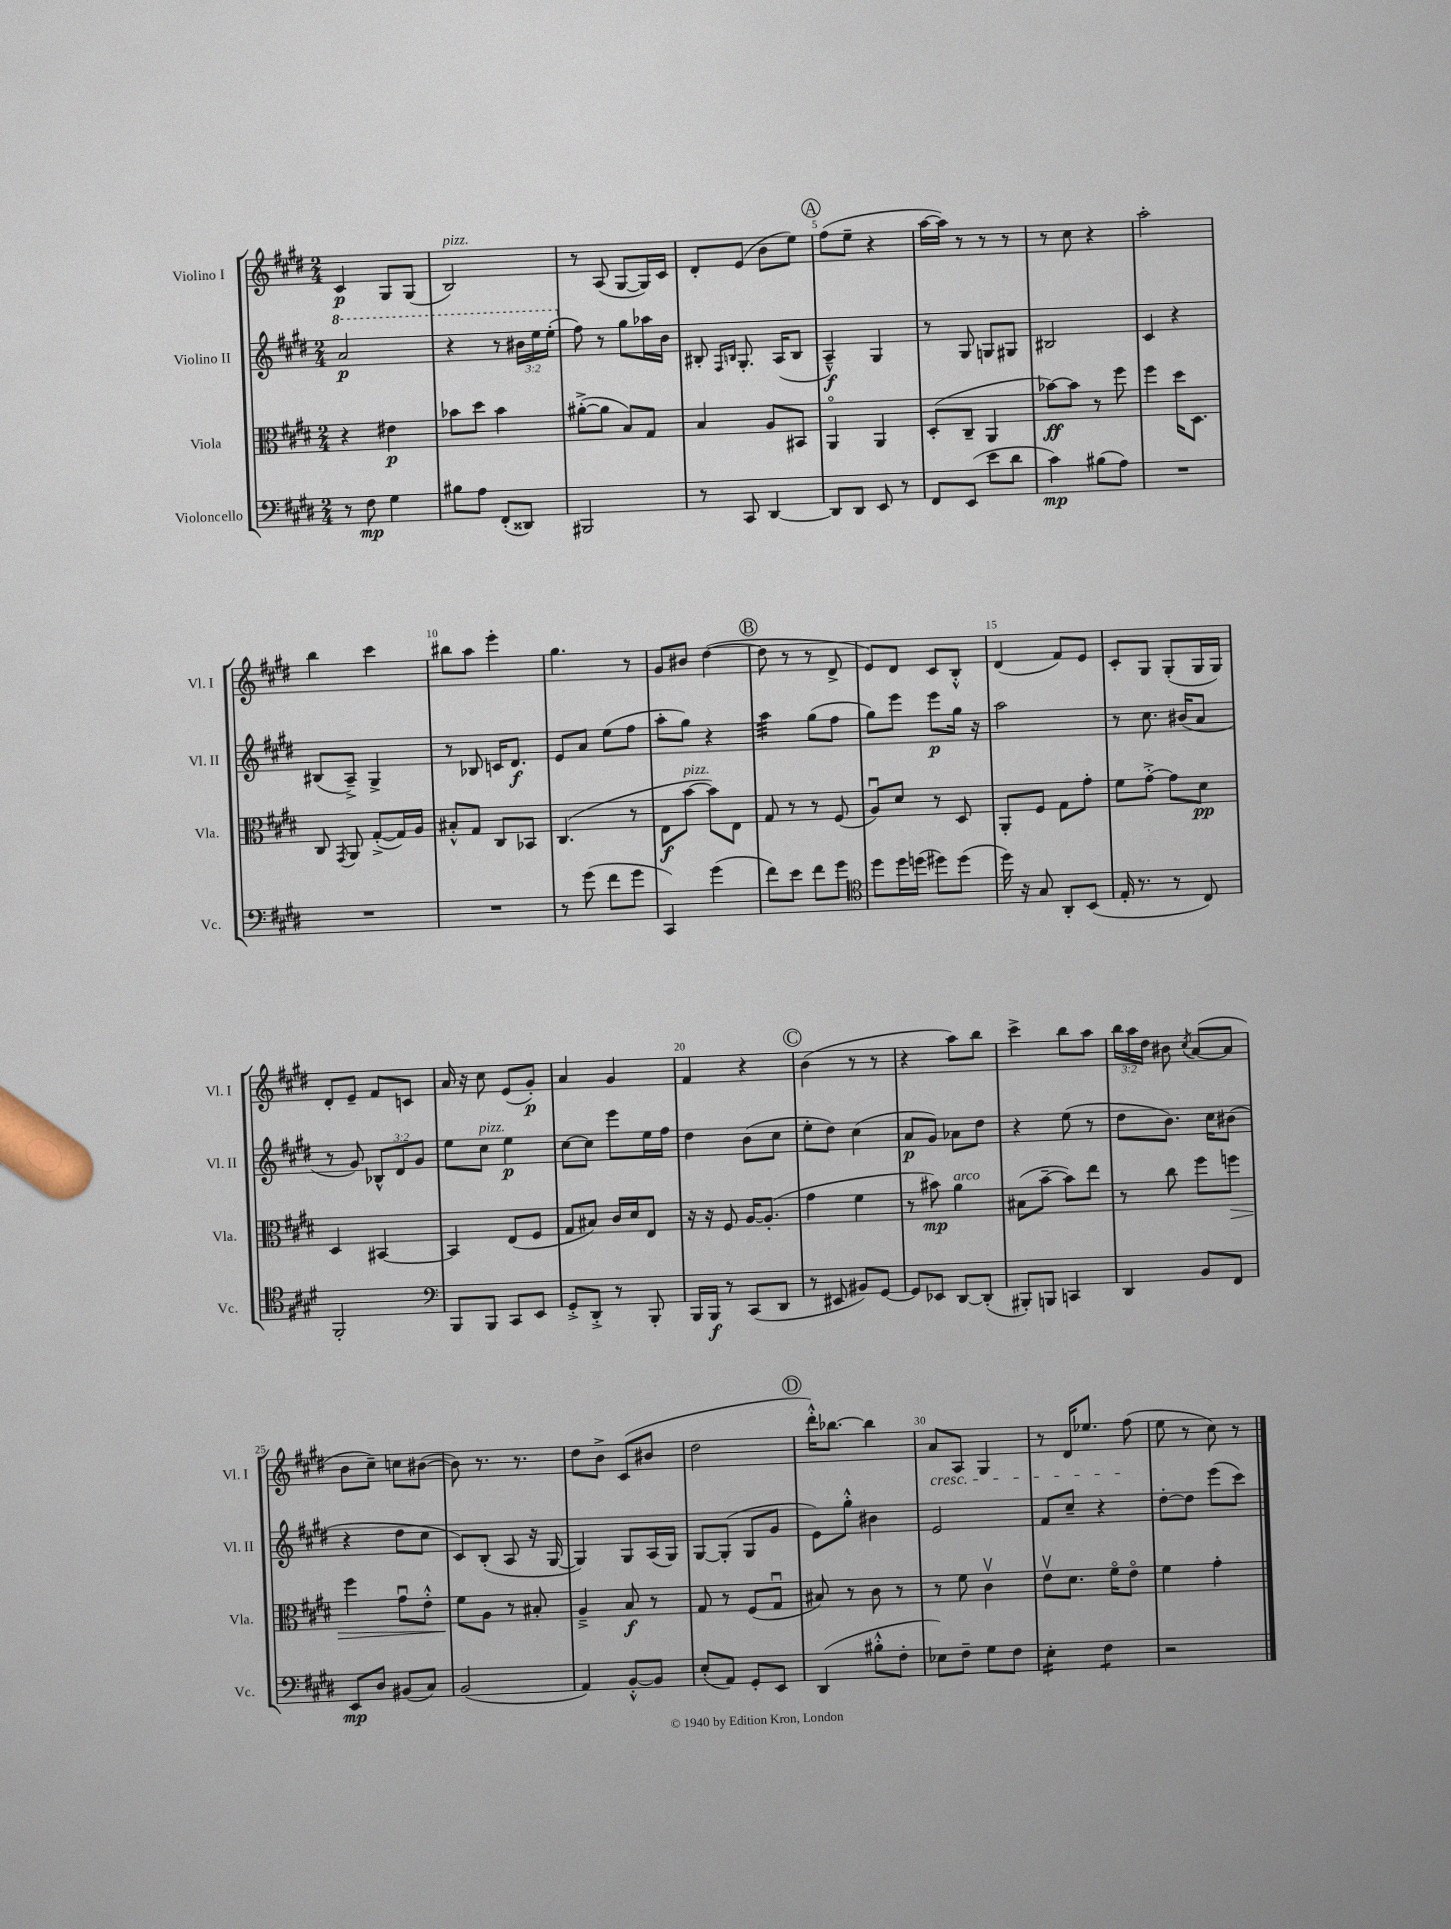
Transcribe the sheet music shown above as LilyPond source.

<<
\new StaffGroup <<
\new Staff = "s0" \with { instrumentName = "Violino I" shortInstrumentName = "Vl. I" } {
    \clef treble \key e \major \numericTimeSignature \time 2/4 \override Staff.TupletNumber.text = #tuplet-number::calc-fraction-text
    \autoBeamOff cis'4\p gis8[ gis8]( |
    b2^\markup { \italic "pizz." }) |
    r8 a8( gis8[~ gis16) cis'16] |
    dis'8[-. e'8]( b'8[ e''8]) |
    \mark \markup { \circle "A" } fis''8[( e''8]-- r4 |
    a''16[~ a''16]) r8 r8 r8 |
    r8 cis''8 r4 |
    a''2-. |
    b''4 cis'''4 |
    bis''8[ a''8] e'''4-. |
    gis''4. r8 |
    gis'8[ bis'8] dis''4~( |
    \mark \markup { \circle "B" } dis''8 r8 r8 dis'8-> |
    e'8[) dis'8] cis'8[ b8]-.-^ |
    dis'4( fis'8[) e'8] |
    cis'8[-. gis8] gis8[-.( gis16 gis16]) |
    dis'8[-. e'8]-- fis'8[ c'8] |
    a'16 r16 cis''8 e'8[( gis'8]-.\p) |
    a'4 gis'4 |
    fis'4 r4 |
    \mark \markup { \circle "C" } b'4( r8 r8 |
    r4 a''8[) b''8] |
    cis'''4-> b''8[ a''8] |
    \tuplet 3/2 { b''16[ a''16 dis''16] } bis'8 \acciaccatura { cis''8 } a'8[~( a'8] |
    b'8[ cis''8]--) c''8[ bis'8]~( |
    bis'8) r8. r8. |
    dis''8[ b'8]-> cis'8[( bis'8] |
    dis''2 |
    \mark \markup { \circle "D" } dis'''16[-.-^) bes''8.]~ bes''4 |
    a'8[\cresc a8] gis4 |
    r8 dis'16[ ees''8.] fis''8\!( |
    e''8 r8 cis''8) r8 \bar "|." |
}
\new Staff = "s1" \with { instrumentName = "Violino II" shortInstrumentName = "Vl. II" } {
    \clef treble \key e \major \numericTimeSignature \time 2/4 \override Staff.TupletNumber.text = #tuplet-number::calc-fraction-text
    \autoBeamOff \ottava #1 a''2\p |
    r4 r8 \tuplet 3/2 { bis''16[ e'''16 e'''16]-.( \ottava #0 } |
    fis''8) r8 gis''8[ aes''16 b'16] |
    bis8-. \grace { fis16[ b16] } gis8.-. a16[( b8] |
    \mark \markup { \circle "A" } a4---^\f) gis4 |
    r8 gis8 g8[ gis8] |
    bis2 |
    cis'4 r4 |
    bis8[( a8]--->) gis4-> |
    r8 bes8 c'16[ dis'8.]\f |
    e'8[ a'8] e''8[( fis''8] |
    a''8[-. gis''8]) r4 |
    \mark \markup { \circle "B" } a''4:32 gis''8[( fis''8] |
    gis''8[) e'''8] e'''8[\p gis''16] r16 |
    a''2 |
    r8 cis''8. bis'16[( a'8] |
    r8 gis'8) \tuplet 3/2 { bes8[-^ dis'8 gis'8] } |
    e''8[ cis''8]^\markup { \italic "pizz." } e''4\p |
    cis''8[~ cis''8] e'''8[ e''16 fis''16] |
    dis''4 b'8[( cis''8] |
    \mark \markup { \circle "C" } e''8[-. dis''8]) cis''4( |
    a'8[\p gis'8]) aes'8[ dis''8] |
    r4 e''8( r8 |
    dis''8[ b'8.]) cis''16[ bis'8]( |
    r4 dis''8[ cis''8] |
    cis'8[) b8]-.( a8 r16 gis16~ |
    gis4) gis8[ a16( gis16]) |
    gis8[~ gis8]-.( gis8[ gis'8] |
    \mark \markup { \circle "D" } e'8[) gis''8]-.-^ bis'4 |
    e'2 |
    fis'8[ cis''8]-- r4 |
    dis''8[~-. dis''8] e'''8[( cis'''8]) \bar "|." |
}
\new Staff = "s2" \with { instrumentName = "Viola" shortInstrumentName = "Vla." } {
    \clef alto \key e \major \numericTimeSignature \time 2/4
    \autoBeamOff r4 eis'4\p |
    bes'8[ dis''8] bes'4 |
    ais'8[~-.->( ais'8] b8[) gis8] |
    b4 a8[ bis,8] |
    \mark \markup { \circle "A" } a,4\flageolet a,4 |
    dis8[-.( cis8]-- a,4 |
    bes'8[~\ff) bes'8] r8 fis''8 |
    fis''4 dis''16[ dis8.] |
    cis8 \acciaccatura { gis,8 } a,8 gis8[~-.->( gis16) a16] |
    bis8[-.-^ gis8] cis8[ bes,8] |
    cis4.( r8 |
    e8[\f b'8]~^\markup { \italic "pizz." } b'8[) e8] |
    \mark \markup { \circle "B" } gis8 r8 r8 fis8( |
    a8[\downbow) dis'8] r8 dis8 |
    a,8[-. fis8] gis8[ gis'8]-. |
    fis'8[ gis'8]~-.-> gis'8[ dis'8]\pp |
    dis4 bis,4~ |
    bis,4 e8[( fis8] |
    gis8[ bis8]) cis'16[ dis'16 e8] |
    r16 r16 fis8 a16[~ a8.]-.( |
    \mark \markup { \circle "C" } gis'4 fis'4 |
    r8 bis'8\mp) a'4^\markup { \italic "arco" } |
    bis8[( b'8]~-- b'8[) e''8] |
    r8 cis''8 fis''8[ f''8]\> |
    fis''4 gis'8[\downbow e'8]-.-^ |
    fis'8[\! a8] r8 bis8-. |
    a4---> b8\f r8 |
    gis8 r8 fis8[( gis8]\downbow |
    \mark \markup { \circle "D" } bis8) r8 cis'8 r8 |
    r8 fis'8 cis'4\upbow |
    e'8[\upbow dis'8.] fis'16[\flageolet e'8]\flageolet |
    fis'4 gis'4-. \bar "|." |
}
\new Staff = "s3" \with { instrumentName = "Violoncello" shortInstrumentName = "Vc." } {
    \clef bass \key e \major \numericTimeSignature \time 2/4
    \autoBeamOff r8 fis8\mp gis4 |
    bis8[ a8] fis,8[-.( disis,8]) |
    bis,,2 |
    r8 cis,8 dis,4~ |
    \mark \markup { \circle "A" } dis,8[ dis,8] e,8 r8 |
    fis,8[ e,8]( e'8[ dis'8] |
    cis'4\mp) bis8[( a8]) |
    R2 |
    R2 |
    R2 |
    r8 gis'8( fis'8[ gis'8] |
    cis,4) gis'4( |
    \mark \markup { \circle "B" } fis'8[) e'8] fis'8[ gis'8] |
    \clef tenor dis''8[ dis''16 d''16]( dis''8[) dis''8]( |
    dis''16) r16 gis8 a,8[-. b,8]( |
    e16-. r8. r8 cis8) |
    fis,2-. |
    \clef bass b,,8[ b,,8] cis,8[ e,8] |
    gis,8[-.-> dis,8]-.-> r8 b,,8-. |
    b,,16[ b,,16]\f r8 cis,8[( dis,8] |
    \mark \markup { \circle "C" } r8 eis,8 bis,8[) gis,8]~ |
    gis,8[ ees,8] dis,8[~ dis,8]-.( |
    bis,,8[-.) b,,8] c,4 |
    dis,4 b,8[ fis,8] |
    e,8[\mp dis8] bis,8[( cis8]) |
    b,2( |
    a,4) b,8[~-.-^ b,8] |
    e8[-.( a,8]) gis,8[-. e,8] |
    \mark \markup { \circle "D" } dis,4( bis8[-.-^ fis8]-. |
    ees8[) fis8]-- gis8[ fis8] |
    e4:16-. fis4:8 |
    r2 \bar "|." |
}
>>
>>
\layout { \context { \Score \override BarNumber.break-visibility = ##(#f #t #t) barNumberVisibility = #(every-nth-bar-number-visible 5) } }
